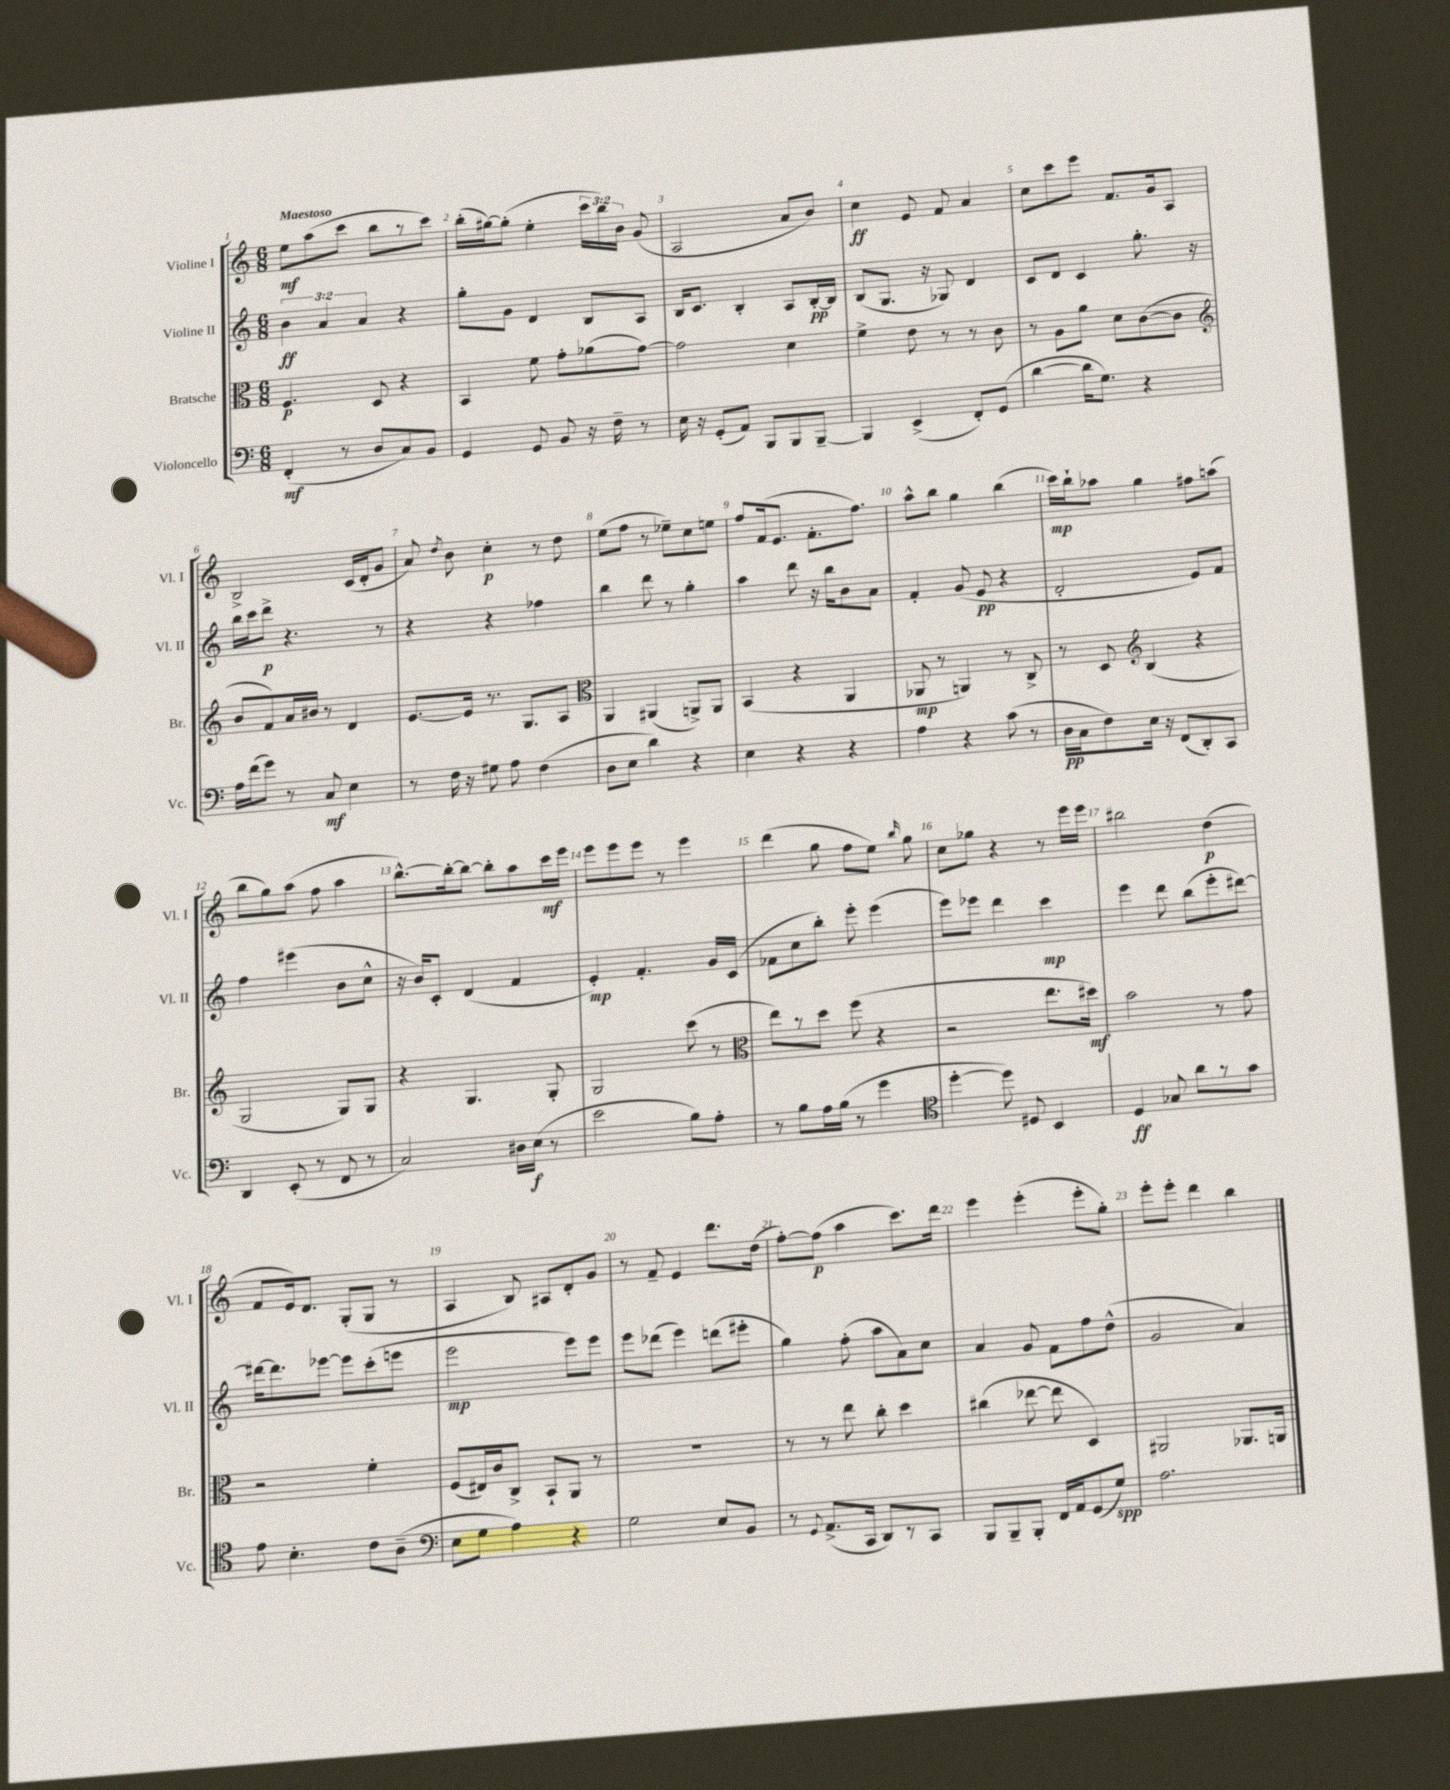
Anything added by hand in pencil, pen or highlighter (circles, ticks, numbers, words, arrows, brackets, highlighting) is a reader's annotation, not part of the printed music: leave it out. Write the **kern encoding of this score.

**kern	**kern	**kern	**kern
*staff4	*staff3	*staff2	*staff1
*clefF4	*clefC3	*clefG2	*clefG2
*k[]	*k[]	*k[]	*k[]
*M6/8	*M6/8	*M6/8	*M6/8
(4FF'/	4.F/	6b\	8ee\L
.	.	.	(8aa\
.	.	6a/	.
8r	.	.	8ccc\J
.	.	6a/	.
8D/L	8D/	.	8bb\L
8C/)	4r	4r	8r
8BB/J	.	.	8ccc\J)
=	=	=	=
4GG/	4BB/	8gg'\L	(16bb'\LL
.	.	.	[16gg#\J)
.	.	8g\J	(8gg#'\]J
8GG/	8f\	4d/	4ee'\
8BB/	8g'\L	.	.
16r	(8a-\	8B/L	24ccc\LL
.	.	.	24bb\)
16F~\	.	.	.
.	.	.	24b\JJ
8r	[8g\J)	8A/J	(8g/
=	=	=	=
16E\	2g\]	16B/LK	2A/
16r	.	8.c/J	.
(8GG'/L	.	.	.
8AA/J)	.	4B'/	.
8BBB/L	.	.	.
8BBB/	4d\	8A/L	8a/L
[8BBB~/J	.	[16B'/L	8b/J)
.	.	16B/]JJ	.
=	=	=	=
4BBB/]	4f^\	(8B/L	4cc\
.	.	8.G/J	.
(4EE^/	8e\	.	8e/
.	.	16r	.
.	8r	8G-/)	8f/
8FF'/L)	8r	4d/	4a/
(8GG/J	8c\	.	.
=	=	=	=
[4d\	8r	8c/L	8cc\L
.	8A\L	8d/J	8ccc\
16d\]LK	8a\J	4c/	8eee\J
8.G\J)	.	.	.
.	8d\L	.	8.f/L
4r	([8c\	8.gg'\	.
.	.	.	16g/k
.	8c\]J	.	8A/J
.	.	16r	.
=	=	=	=
*	*clefG2	*	*
16A\LL	8b/L	16bb\LL	2B^/
(16f\J	.	16ccc\J	.
8g\J)	8f/)	8ddd^\J	.
8r	16a/L	4.r	.
.	16b#/JJ	.	.
8C/	8r	.	.
4E\	4d/	.	(16c/LL
.	.	.	16d'/J
.	.	8r	8g/J
=	=	=	=
8r	[8.e/L	4r	8a/)
.	.	.	8qdd/
16F\	.	.	8b\
16r	16e/]Jk	.	.
8G#\	8.r	4r	4cc'\
8A\	.	.	.
.	8.G/L	.	.
(4F\	.	4ff-\	8r
.	8A/J	.	8dd\
=	=	=	=
*	*clefC3	*	*
8D\L	4AA/	4bb\	(8ee\L
8E\J	.	.	8ff\J
4d\)	(4AA#/	8ddd\	8r
.	.	8r	8ee-~\L)
4r	8AA^/L)	4gg'\	8cc\
.	8AA/J	.	8ee\J
=	=	=	=
4E\	(4BB/	4aa\	8ff/L
.	.	.	(16f/k
.	.	.	8.e/J
4r	4r	8ddd\	.
.	.	16r	8.f'\L
.	.	16bb\LK	.
4r	4AA/	8b\	.
.	.	.	8.ff\J)
.	.	8a\J	.
=	=	=	=
4A\	8AA-/	4f'/	8aa^^\L
.	8r	.	8bb\J
4r	4AA/)	(8g/	4gg\
.	.	8e/	.
(8c\	8r	4r	(4bb\
8r	8C^/	.	.
=	=	=	=
16D\LL	8r	2d'/	16ccc\LL)
16C\J	.	.	16bb`\J
8F\)	8D/	.	8aa-\J
*	*clefG2	*	*
16E\Jk	(4B/	.	4gg\
16r	.	.	.
(8FF/L	.	.	.
8DD'/)	4r	8e/L)	8ff#\L
8CC/J	.	8f/J	(8aa\J
=	=	=	=
4DD/	2G/	4ff\	8bb\L
.	.	.	8gg\)
(8EE'/	.	(4eee#\	(8aa\J
8r	.	.	8ff\
8FF/	8G/L)	8b\L	4aa\
8r	8G/J	8cc^^\J	.
=	=	=	=
2C/)	4r	16r	[8.bb^^\L)
.	.	16b/LK)	.
.	.	8c'/J	.
.	.	.	16bb'\_k
.	4.G/	(4d/	8bb\_J
.	.	.	8bb'\]L
16D#\LL	.	4f/	8aa\
(16E\JJ	.	.	.
8r	8G'/	.	16ccc\L
.	.	.	16eee\JJ
=	=	=	=
2e\	2G/	4e'/)	8eee\L
.	.	.	8eee\
.	.	4.f'/	8eee\J
.	.	.	8r
8B\L)	(8ccc\	.	4eee\
8A'\J	8r	16g/LL	.
.	.	(16c/JJ	.
=	=	=	=
*	*clefC3	*	*
8r	8ee\L)	8f-\L	(4ddd\
8B\L	8r	8cc\	.
16A\L	8dd\J	8bb'\J)	8gg\
(16B\JJ	.	.	.
8r	(8ff\	8eee'\	8ff\L
4g\	4r	(4eee\	8ee\J)
.	.	.	16qqbb/
.	.	.	8gg\
=	=	=	=
*clefC4	*	*	*
[4dd'\	2r	8eee\L)	8cc\L
.	.	8eee-\J	8gg-\J
8dd\])	.	4ddd\	4r
8D#/	.	.	.
4BB/	8.ee\L	4ccc\	8r
.	.	.	16eee\LL
.	16dd#\Jk)	.	16eee\JJ
=	=	=	=
4D/	2b\	4eee\	2bb#\
8G-/	.	8ddd\	.
8a\L	.	(8bb\L	.
8r	8r	8eee'\	(4dd\
8g\J	8g\	[8ddd#\J)	.
=	=	=	=
8e\	2r	16ddd#\_LK	8f/L
.	.	8.ddd#\]	.
4.B'\	.	.	16e/k)
.	.	.	8.d/J
.	.	[8eee-\J	.
.	.	8eee-\]L	(8G'/L
8c\L	4f'\	(8ccc'\	8G/J
(8A~\J	.	8eee\J	8r
=	=	=	=
*clefF4	*	*	*
8E\L	(8F/L	2eee\	4A/
8G\J	16E#/L)	.	.
.	16c/J	.	.
4A\)	8C^/J	.	8B/)
.	8BB`/L	.	8A#/L
4r	8AA/J	8eee\L)	8d'/
.	8r	8eee\J	8g/J
=	=	=	=
2G\	2.r	8eee\L	8r
.	.	(8ddd-\J	8f~/
.	.	4eee\)	4e/
8E/L	.	(8ddd\L	8.ddd\L
8BB/J	.	8eee#'\J	.
.	.	.	(16dd\Jk
=	=	=	=
8r	8r	4gg\)	[8ff'\L)
8qqGG/	.	.	.
(8.AA^/L	8r	.	(8ff\]J
.	8ee\	(8ff'\	4aa\
16CC/Jk	.	.	.
8DD/L)	8cc'\	8aa\L	.
8r	4dd\	8a\)	8.ccc\L)
8CC/J	.	8cc\J	.
.	.	.	16ddd\Jk
=	=	=	=
8BBB/L	(4cc#\	4a/	4eee\
8BBB~/	.	.	.
8BBB'/J	[8ee-\	8g/	(4eee'\
16FF/LL	8ee-\]	8f\L	.
16AA/J	.	.	.
(8GG/	4D/)	8ff\	8eee'\L
8G/J)	.	(8dd^^\J	8gg'\J)
=	=	=	=
2.A\	2AA#/	2g/	8eee'\L
.	.	.	8eee'\J
.	.	.	4ddd\
.	8.AA-/L	4a/)	4bb\
.	16AA/Jk	.	.
==	==	==	==
*-	*-	*-	*-
